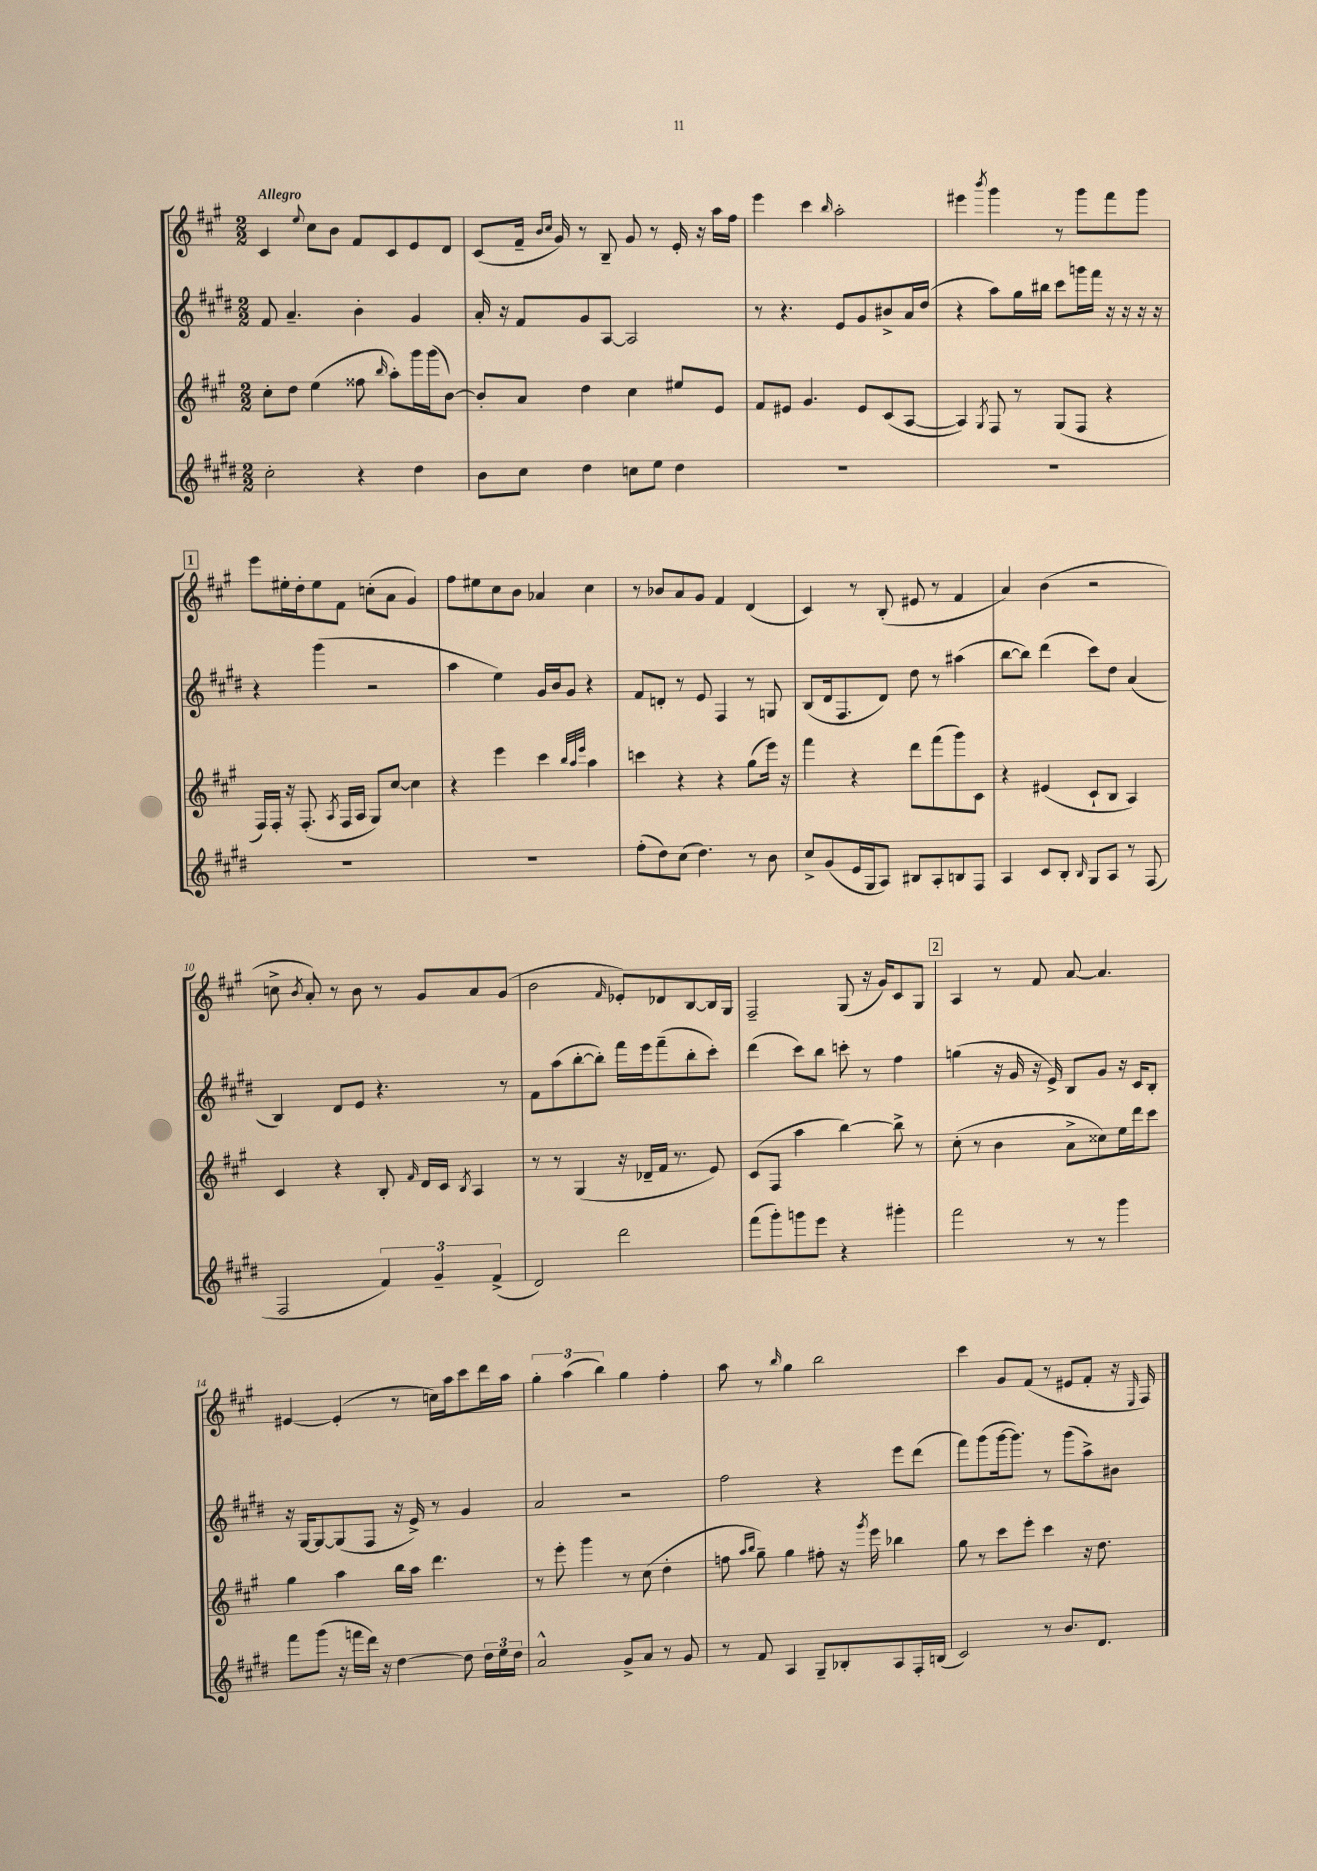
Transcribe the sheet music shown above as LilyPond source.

<<
\new StaffGroup <<
\new Staff = "s0" {
    \clef treble \key a \major \numericTimeSignature \time 2/2 \tempo "Allegro"
    \autoBeamOff cis'4 \appoggiatura { e''8 } cis''8[ b'8] fis'8[ cis'8 e'8 d'8] |
    cis'8[( fis'16]-- \grace { b'16[ cis''16] } gis'16) r8 b8-- gis'8 r8 e'16-. r16 a''16[ fis''16] |
    e'''4 cis'''4 \grace { b''16 } a''2-. |
    eis'''4 \acciaccatura { b'''8 } gis'''4 r8 gis'''8[ fis'''8 gis'''8] |
    \mark \markup { \box "1" } e'''8[ eis''16-. d''16-. eis''8 fis'8] c''8[-.( a'8] gis'4) |
    fis''8[ eis''8 cis''8 b'8] aes'4 cis''4 |
    r8 bes'8[ a'8 gis'8] fis'4 d'4( |
    cis'4) r8 b8-.( eis'8 r8 fis'4 |
    a'4) b'4( r2 |
    c''8-> \acciaccatura { b'8 } a'8-.) r8 b'8 r8 gis'8[ a'8 gis'8]( |
    b'2 \grace { fis'16 } ees'8[-.) des'8 b8~ b16 gis16] |
    fis2-- gis8( r16 gis'16[) cis'8 gis8] |
    \mark \markup { \box "2" } a4 r8 fis'8 a'8~ a'4. |
    eis'4~ eis'4-.( r8 c''16[) a''16 cis'''8 d'''16 a''16] |
    \tuplet 3/2 { gis''4-. a''4( b''4) } gis''4 fis''4-. |
    a''8 r8 \grace { b''16 } gis''4 b''2 |
    cis'''4 gis'8[ fis'8]( r8 eis'8[ fis'8]-. r16 \grace { e16 } fis16) \bar "|." |
}
\new Staff = "s1" {
    \clef treble \key e \major \numericTimeSignature \time 2/2
    \autoBeamOff fis'8 a'4.-- b'4-. gis'4 |
    a'16-. r16 fis'8[ gis'8 a8]~ a2 |
    r8 r4. e'8[ gis'8 bis'8-> a'16 dis''16]( |
    r4 a''8[) gis''16 bis''16] cis'''8[ g'''16 fis'''16] r16 r16 r16 r16 |
    \mark \markup { \box "1" } r4 gis'''4( r2 |
    a''4 e''4) gis'16[ b'16 gis'8] r4 |
    fis'8[ d'8]-. r8 e'8 fis4 r8 g8 |
    b8[( dis'16 fis8. dis'8]) dis''8 r8 ais''4( |
    b''8[~ b''8]) dis'''4( cis'''8[) dis''8] a'4( |
    b4) dis'8[ e'8] r4. r8 |
    fis'8[ a''8( b''8~-. b''8]-.) fis'''16[ e'''16 fis'''8--( b''8-. cis'''8]-.) |
    dis'''4( cis'''8[) b''8] c'''8-. r8 fis''4 |
    \mark \markup { \box "2" } g''4( r16 gis'16 r16 e'16->) b8[ gis'8] r16 cis'16[ b8]-. |
    r16 gis16[~ gis8~ gis8( fis8] r16 e'16->) r8 gis'4 |
    a'2 r2 |
    fis''2 r4 e'''8[ dis'''8]( |
    fis'''8[) gis'''8( gis'''16~ gis'''8.]) r8 gis'''8[( a''8->) bis'8] \bar "|." |
}
\new Staff = "s2" {
    \clef treble \key a \major \numericTimeSignature \time 2/2
    \autoBeamOff cis''8[-. d''8] e''4( fisis''8 \grace { b''16 } a''8[-.) gis'''16 gis'''16( b'8]~) |
    b'8[-. a'8] d''4 cis''4 eis''8[ e'8] |
    fis'8[ eis'8] gis'4. eis'8[ cis'8( a8]~ |
    a4) \acciaccatura { gis8 } fis8 r8 gis8[( fis8] r4 |
    \mark \markup { \box "1" } fis16[) fis16]-. r16 fis8.-.( \acciaccatura { a8 } fis16[ a16] gis8[) cis''8]~ cis''4 |
    r4 e'''4 cis'''4 \grace { b''32[ a''32 e'''32] } a''4 |
    c'''4 r4 r4 gis''8[( e'''16]) r16 |
    fis'''4 r4 d'''8[ fis'''8( gis'''8) cis'8] |
    r4 eis'4( cis'8[-! b8] a4) |
    cis'4 r4 b8-. \grace { fis'16 } d'16[ cis'16] \acciaccatura { b8 } a4 |
    r8 r8 gis4( r16 des'16[-- fis'16] r8. e'8) |
    cis'8[( fis8] a''4 b''4~) b''8-> r8 |
    \mark \markup { \box "2" } cis''8-.( r8 b'4 a'8[-> cisis''8) e''16 d'''16 cis'''8] |
    gis''4 a''4 b''16[ a''16] d'''4. |
    r8 e'''8-. gis'''4 r8 cis''8( d''4-. |
    f''8 \grace { a''16[ b''16] } gis''8--) gis''4 fis''8-. r16 \acciaccatura { gis'''8 } e'''16 bes''4 |
    gis''8 r8 cis'''8[ e'''8]-. cis'''4 r16 d''8. \bar "|." |
}
\new Staff = "s3" {
    \clef treble \key e \major \numericTimeSignature \time 2/2
    \autoBeamOff cis''2-. r4 dis''4 |
    b'8[ cis''8] dis''4 c''8[ e''8] dis''4 |
    R1 |
    R1 |
    \mark \markup { \box "1" } R1 |
    R1 |
    fis''8[-.( dis''8) cis''8]( dis''4.) r8 b'8 |
    cis''8[-> gis'8( e'16 gis16 a8]) bis8[ a8-. b8 fis8] |
    a4 cis'8[ b8]-. \grace { b16 } gis8[ a8] r8 fis8( |
    fis2 \tuplet 3/2 { fis'4) gis'4-- fis'4->( } |
    dis'2) dis'''2 |
    fis'''8[( gis'''8-.) g'''8 e'''8] r4 gis'''4-. |
    \mark \markup { \box "2" } fis'''2 r8 r8 gis'''4 |
    fis'''8[ gis'''8]( r16 f'''16[ dis'''16]) r16 dis''4~ dis''8 \tuplet 3/2 { dis''16[ e''16 dis''16] } |
    a'2-^ gis'8[-> a'8] r8 gis'8 |
    r8 fis'8 a4 gis8[-- bes8-. a8 fis16-. b16]( |
    cis'2) r8 b'8.[ dis'8.] \bar "|." |
}
>>
>>
